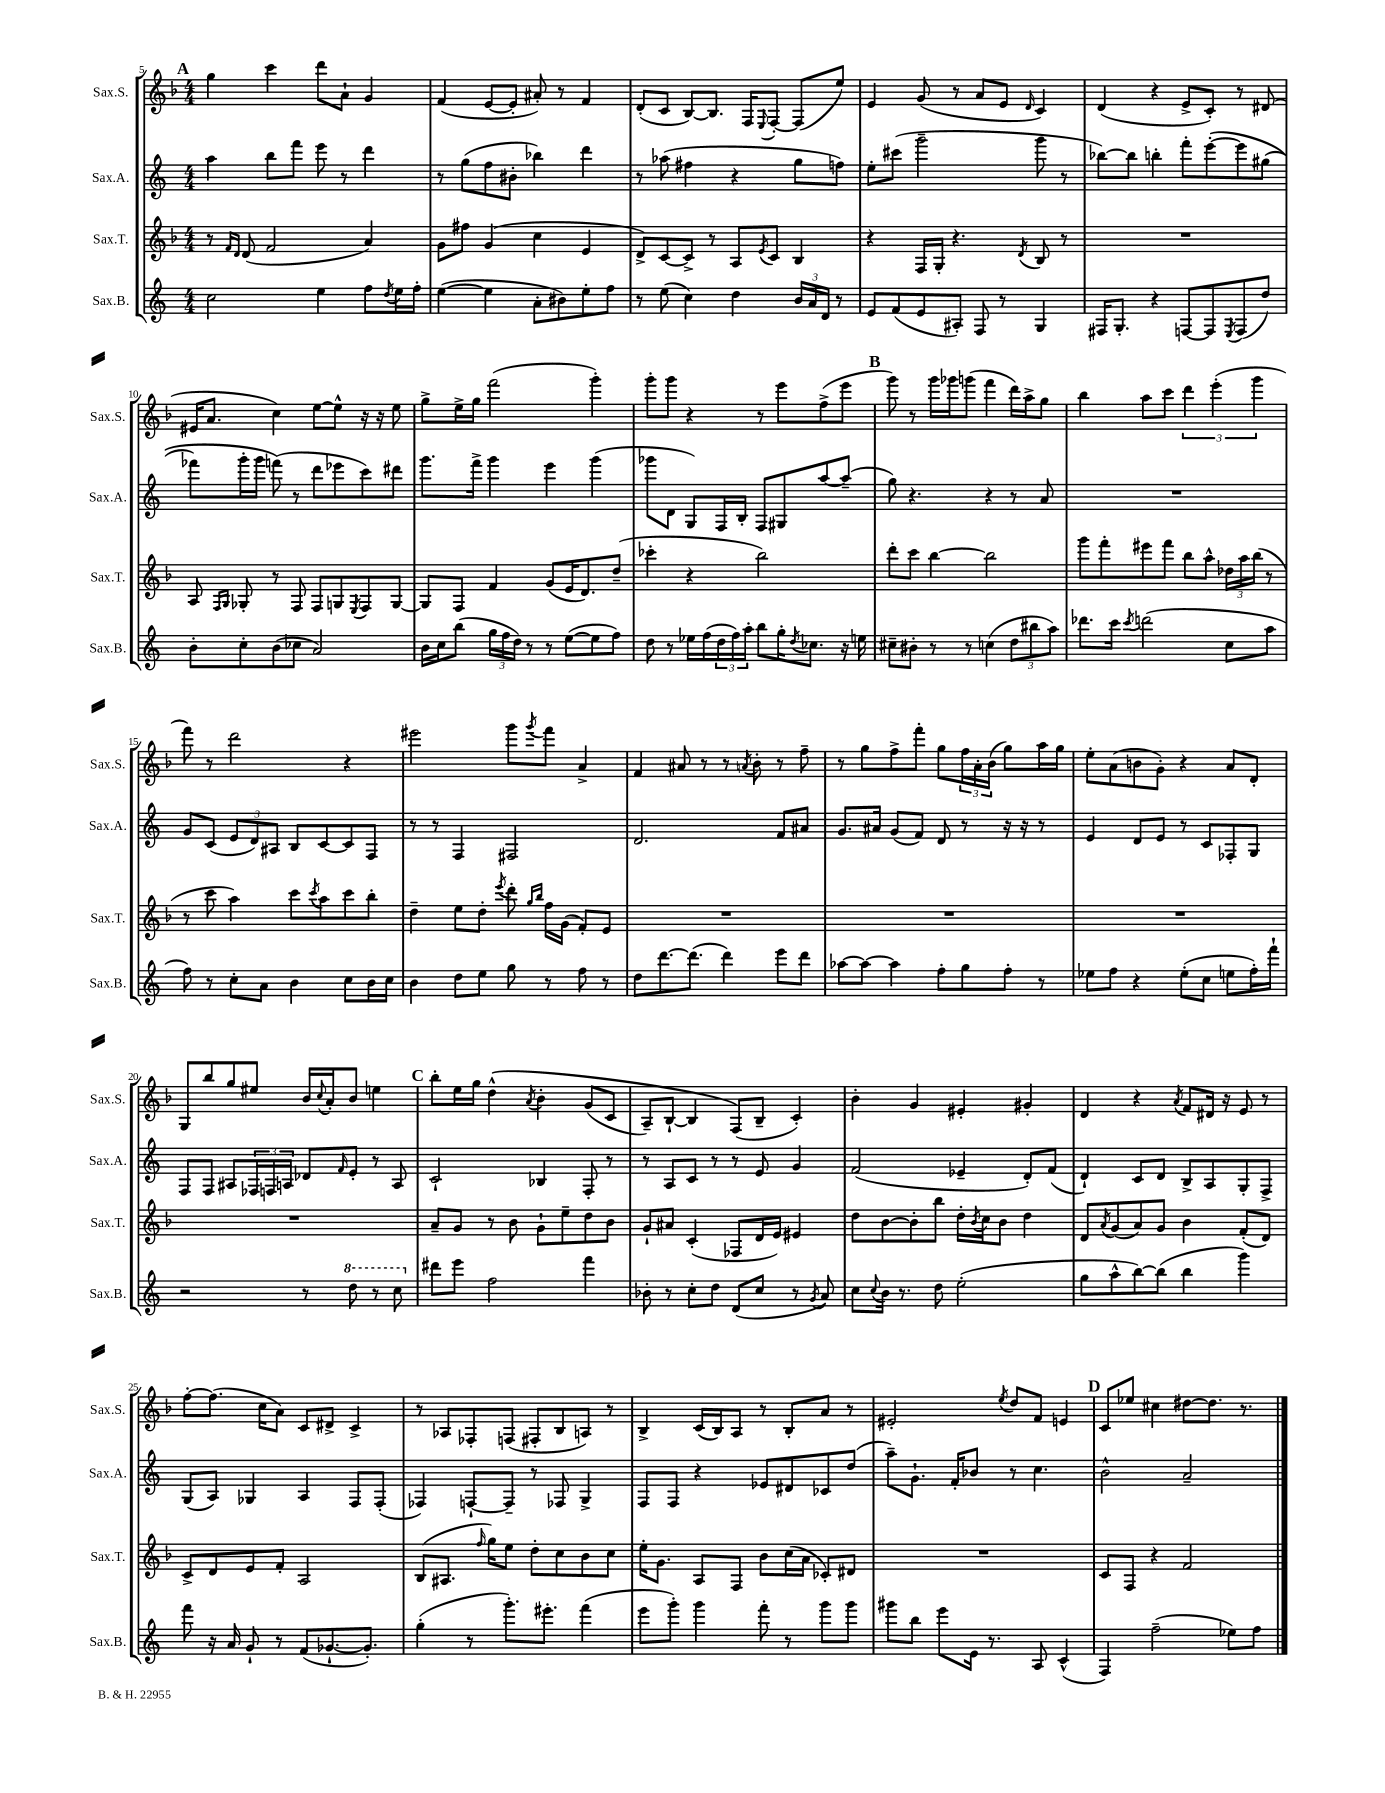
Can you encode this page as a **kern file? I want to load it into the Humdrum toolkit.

**kern	**kern	**kern	**kern
*part4	*part3	*part2	*part1
*staff4	*staff3	*staff2	*staff1
*I"Sax.B.	*I"Sax.T.	*I"Sax.A.	*I"Sax.S.
*I'Sax.B.	*I'Sax.T.	*I'Sax.A.	*I'Sax.S.
*clefG2	*clefG2	*clefG2	*clefG2
*k[]	*k[b-]	*k[]	*k[b-]
*M4/4	*M4/4	*M4/4	*M4/4
!!LO:REH:place=s1:t=A
=5	=5	=5	=5
2cc\	8r	4aa\	4gg\
.	16qqf/LL	.	.
.	16qqd/JJ	.	.
.	(8d/	.	.
.	2f/	8bb\L	4ccc\
.	.	8fff\J	.
4ee\	.	8eee\	8ddd\L
.	.	8r	8a`\J
8ff\L	4a/)	4ddd\	4g/
8qdd/	.	.	.
16ee\L	.	.	.
16ff'\JJ	.	.	.
=6	=6	=6	=6
([4ee\	8g\L	8r	(4f/
.	8ff#X\J	(8gg\L	.
4ee\]	(4g/	8ff\	[8e/L
.	.	8b#X'\J	8e'/J]
8a'\L	4cc\	4bb-X\)	8a#X'/)
8b#X\)	.	.	8r
8ee'\	4e/	4ddd\	4f/
8ff\J	.	.	.
=7	=7	=7	=7
8r	8d^/L)	8r	(8d'/L
(8ee\	[8c/	(8aa-X\	8c/J
4cc\)	8c^/J]	4ff#X\	[8B-/L)
.	8r	.	8.B-/J]
4dd\	8A/L	4r	.
.	.	.	16F/KL
.	8qe/	.	8qqE/
.	8c/J	.	[8F'/J
24b/LL	4B-/	8gg\L	(8F/L]
24a/	.	.	.
24d/JJ	.	.	.
8r	.	8ffn\J)	8ee/J)
=8	=8	=8	=8
8e/L	4r	8ee'\L	4e/
(8f/	.	(8ccc#X\J	.
8e/	16F/LL	2ggg~\	(8g/
.	16G'/JJ	.	.
8A#X'/J)	4.r	.	8r
8F/	.	.	8a/L
8r	.	.	8e/J
.	8qd/	.	16qqd/
4G/	8B-/	8ggg\	4c/)
.	8r	8r	.
=9	=9	=9	=9
16F#X/KL	1r	[8bb-X\L)	(4d/
8.G'/J	.	.	.
.	.	8bb-\J]	.
4r	.	4bbn'\	4r
[8Fn/L	.	8fff'\L	8e^/L
8F/]	.	([8eee'\	8c'/J)
8qE/	.	.	.
(8F/	.	8eee\]	8r
8dd/J)	.	(8gg#X\J	(8d#X/
!!LO:LB:g=z
=10	=10	=10	=10
8b'\L	8A/	8fff-X\L)	16e#X/KL
.	.	.	8.a/J
.	16qqF/LL	.	.
.	16qqG/JJ	.	.
8cc'\	8G-X'/	16ggg'\L	.
.	.	16ggg\JJ	.
(8b\	8r	(8fffn\)	4cc\)
8cc-X\J	8F/	8r	.
2a/)	8F/L	8ddd\L	[8ee\L
.	8Gn/	8eee-X\	8ee^^\J]
.	8qE/	.	.
.	8F/	8ccc\)	16r
.	.	.	16r
.	[8G/J	8ddd#X\J	8ee\
=11	=11	=11	=11
16b\LL	8G/L]	8.ggg\L	8gg^\L
16cc\J	.	.	.
(8bb\J	8F/J	.	16ee^\L
.	.	16fff^\Jk	16gg\JJ
24gg\LL	4f/	4ggg\	(2fff\
24ff\	.	.	.
24dd\JJ)	.	.	.
8r	.	.	.
8r	(8g/L	4eee\	.
([8ee\L	16e/K	.	.
.	8.d/)	.	.
8ee\]	.	(4ggg\	4ggg'\)
8ff\J)	(8dd~/J	.	.
=12	=12	=12	=12
8dd\	4ccc-X'\	8ggg-X\L	8ggg'\L
8r	.	8d\J	8ggg\J
16ee-X\LL	4r	8G/L)	4r
(16ff\	.	.	.
24dd\	.	16F/L	.
24ff\)	.	.	.
.	.	16B'/JJ	.
24aa'\JJ	.	.	.
8bb\L	2bb-\)	8F/L	8r
16gg'\K	.	8G#X/	8eee\L
8qdd/	.	.	.
8.cc-X\J	.	.	.
.	.	[8aa/	(8ff^\
16r	.	(8aa~/J]	8eee\J
16een\	.	.	.
!!LO:REH:place=s1:t=B
=13	=13	=13	=13
8cc#X~\L	8ddd'\L	8gg\)	8ggg\)
8b#X'\J	8ccc\J	4.r	8r
8r	[4bb-\	.	16ggg\LL
.	.	.	16ggg-X\J
8r	.	.	(8gggn\J
(4ccn\	2bb-\]	4r	4fff\
12dd\L	.	8r	16ddd\LL)
.	.	.	16aa^\J
12bb#X\	.	.	.
.	.	8a/	8gg\J
12aa\J)	.	.	.
=14	=14	=14	=14
8.ddd-X\L	8ggg\L	1r	4bb-\
.	8fff'\	.	.
16ccc\Jk	.	.	.
8qccc/	.	.	.
(2dddn\	8eee#X\	.	8aa\L
.	8fff\J	.	8ccc\J
.	8bb-\L	.	6ddd\
.	8aa^^\J	.	.
.	.	.	(6eee'\
8cc\L	24dd-X\LL	.	.
.	24aa\	.	.
.	(24bb-\JJ	.	6ggg\
8aa\J	8r	.	.
!!LO:LB:g=z
=15	=15	=15	=15
8ff\)	8r	8g/L	8fff\)
8r	8ccc\	(8c/J	8r
8cc'\L	4aa\)	12e/L	2ddd\
.	.	12d/)	.
8a\J	.	.	.
.	.	12A#X/J	.
4b\	8ccc\L	8B/L	.
.	8qccc/	.	.
.	8aa\	[8c/	.
8cc\L	8ccc\	8c/]	4r
16b\L	8bb-'\J	8F/J	.
16cc\JJ	.	.	.
=16	=16	=16	=16
4b\	4dd~\	8r	2eee#X\
.	.	8r	.
8dd\L	8ee\L	4F/	.
8ee\J	8dd'\J	.	.
.	8qeee/	.	.
8gg\	8ddd'\	2F#X/	8ggg\L
.	16qqgg/LL	.	.
.	16qqbb-/JJ	.	8qggg/
8r	16ff\LL	.	8fff\J
.	(16g\JJ	.	.
8ff\	8f'/L)	.	4a^/
8r	8e/J	.	.
=17	=17	=17	=17
8dd\L	1r	2.d/	4f/
[8.ddd\	.	.	.
.	.	.	8a#X/
(8.ddd\J]	.	.	.
.	.	.	8r
4ddd\)	.	.	8r
.	.	.	8qan/
.	.	.	8b-'\
8eee\L	.	8f/L	8r
8ddd\J	.	8a#X/J	8ff~\
=18	=18	=18	=18
[8aa-X\L	1r	8.g/L	8r
8aa-\J_	.	.	8gg\L
.	.	16a#X/Jk	.
4aa-\]	.	(8g/L	8ff^\
.	.	8f/J)	8fff'\J
8ff'\L	.	8d/	8gg\L
8gg\	.	8r	24ff\L
.	.	.	24a'\
.	.	.	(24b-\JJ
8ff'\J	.	16r	8gg\L)
.	.	16r	.
8r	.	8r	16aa\L
.	.	.	16gg\JJ
=19	=19	=19	=19
8ee-X\L	1r	4e/	8ee'\L
8ff\J	.	.	(8a\
4r	.	8d/L	8bn\
.	.	8e/J	8g'\J)
(8ee-'\L	.	8r	4r
8cc\J	.	8c/L	.
8een\L	.	8F-X'/	8a/L
16ff'\L)	.	8G/J	8d'/J
16fff`\JJ	.	.	.
!!LO:LB:g=z
=20	=20	=20	=20
2r	1r	8F/L	8G/L
.	.	8F/J	8bb-/
.	.	8A#X/L	8gg/
.	.	24F-X/L	8ee#X/J
.	.	24Fn/	.
.	.	24An/JJ	.
8r	.	8d-X/L	16b-/LL
.	.	.	8qqcc/
.	.	.	16a'/J
.	.	16qqf/	.
*8va	*	*	*
8ddd\	.	8e'/J	8b-/J
8r	.	8r	4een\
8ccc\	.	8A/	.
!!LO:REH:place=s1:t=C
=21	=21	=21	=21
*X8va	*	*	*
8ddd#X\L	8a~/L	2c`/	8bb-'\L
8eee\J	8g/J	.	16ee\L
.	.	.	16gg\JJ
2ff\	8r	.	(4dd^^\
.	8b-\	.	.
.	.	.	8qa/
.	8g`\L	4B-X/	4b-'\
.	8ee~\	.	.
4fff\	8dd\	8F'/	(8g/L
.	8b-\J	8r	8c/J
=22	=22	=22	=22
8b-X'\	8g`/L	8r	8A~/L)
8r	8a#X/J	8A/L	[8B-`/J
8cc'\L	(4c'/	8c/J	4B-/]
8dd\J	.	8r	.
(8d/L	8F-X/L	8r	(8F/L)
8cc/J	16d/L	8e/	8B-~/J
.	16e/JJ)	.	.
8r	4e#X/	4g/	4c'/)
8qg/	.	.	.
8a/)	.	.	.
=23	=23	=23	=23
8cc\L	8dd\L	(2f/	4b-'\
8qqcc/	.	.	.
16b\Jk	[8b-\	.	.
8.r	.	.	.
.	8b-'\]	.	4g/
8dd\	8bb-\J	.	.
(2ee'\	16dd'\LL	4e-X~/	4e#X'/
.	8qb-/	.	.
.	16cc\J	.	.
.	8b-\J	.	.
.	4dd\	8d'/L)	4g#X'/
.	.	(8f/J	.
=24	=24	=24	=24
8gg\L	8d/L	4d`/)	4d/
.	8qa/	.	.
8aa^^\	(8g/	.	.
[8bb\)	8a/)	8c/L	4r
(8bb\J]	8g/J	8d/J	.
.	.	.	8qa/
4bb\	4b-\	8B^/L	8f/L
.	.	8A/	16d#X/Jk
.	.	.	16r
4ggg\)	(8f'/L	8G'/	8e/
.	8d/J)	8F^/J	8r
!!LO:LB:g=z
=25	=25	=25	=25
8fff\	8c^/L	(8G/L	[8ff'\L
16r	8d/	8A/J)	(8.ff\J]
16a/	.	.	.
8g`/	8e/	4G-X/	.
.	.	.	16cc\KL
8r	8f'/J	.	8a\J)
(8f/L	2A/	4A/	8c/L
[8.g-X`/	.	.	8d#X^/J
.	.	8F/L	4c^/
8.g-'/J])	.	.	.
.	.	(8F'/J	.
=26	=26	=26	=26
(4gg'\	(8B-/L	4F-X/)	8r
.	8.A#X/J	.	8A-X/L
8r	.	[8Fn`/L	8F-X'/
.	16qqff/	.	.
.	16gg\KL)	.	.
8.ggg'\L)	8ee\J	8F~/J]	(8Fn/J
.	8dd'\L	8r	8F#X'/L
8.eee#X'\J	.	.	.
.	8cc\	8F-X/	8B-/
(4fff\	8b-\	4G^/	8An/J)
.	8cc\J	.	8r
=27	=27	=27	=27
8eee\L	16ee'\KL	8F/L	4B-^/
.	8.g\J	.	.
8ggg'\J)	.	8F/J	.
4ggg\	8A/L	4r	(16c/LL
.	.	.	16B-/J)
.	8F/J	.	8A/J
8fff'\	8b-\L	8e-X/L	8r
8r	(16cc\L	8d#X/	8B-'/L
.	16a\JJ	.	.
8ggg\L	8c-X'/L)	8c-X/	8a/J
8ggg\J	8d#X/J	(8dd/J	8r
=28	=28	=28	=28
8ggg#X\L	1r	8aa~\L)	2e#X'/
8bb\J	.	8.g`\J	.
8eee\L	.	.	.
.	.	16f'/KL	.
16e\Jk	.	8b-X/J	.
8.r	.	.	.
.	.	.	8qee/
.	.	8r	8dd/L
8A/	.	4.cc\	8f/J
(4c^^/	.	.	4en/
!!LO:REH:place=s1:t=D
=29	=29	=29	=29
4F/)	8c/L	2b^^\	8c/L
.	8F/J	.	8ee-X/J
(2ff~\	4r	.	4cc#X\
.	2f/	2a~/	[8dd#X\L
.	.	.	8.dd#\J]
8ee-X\L)	.	.	.
.	.	.	8.r
8ff\J	.	.	.
==	==	==	==
*-	*-	*-	*-
